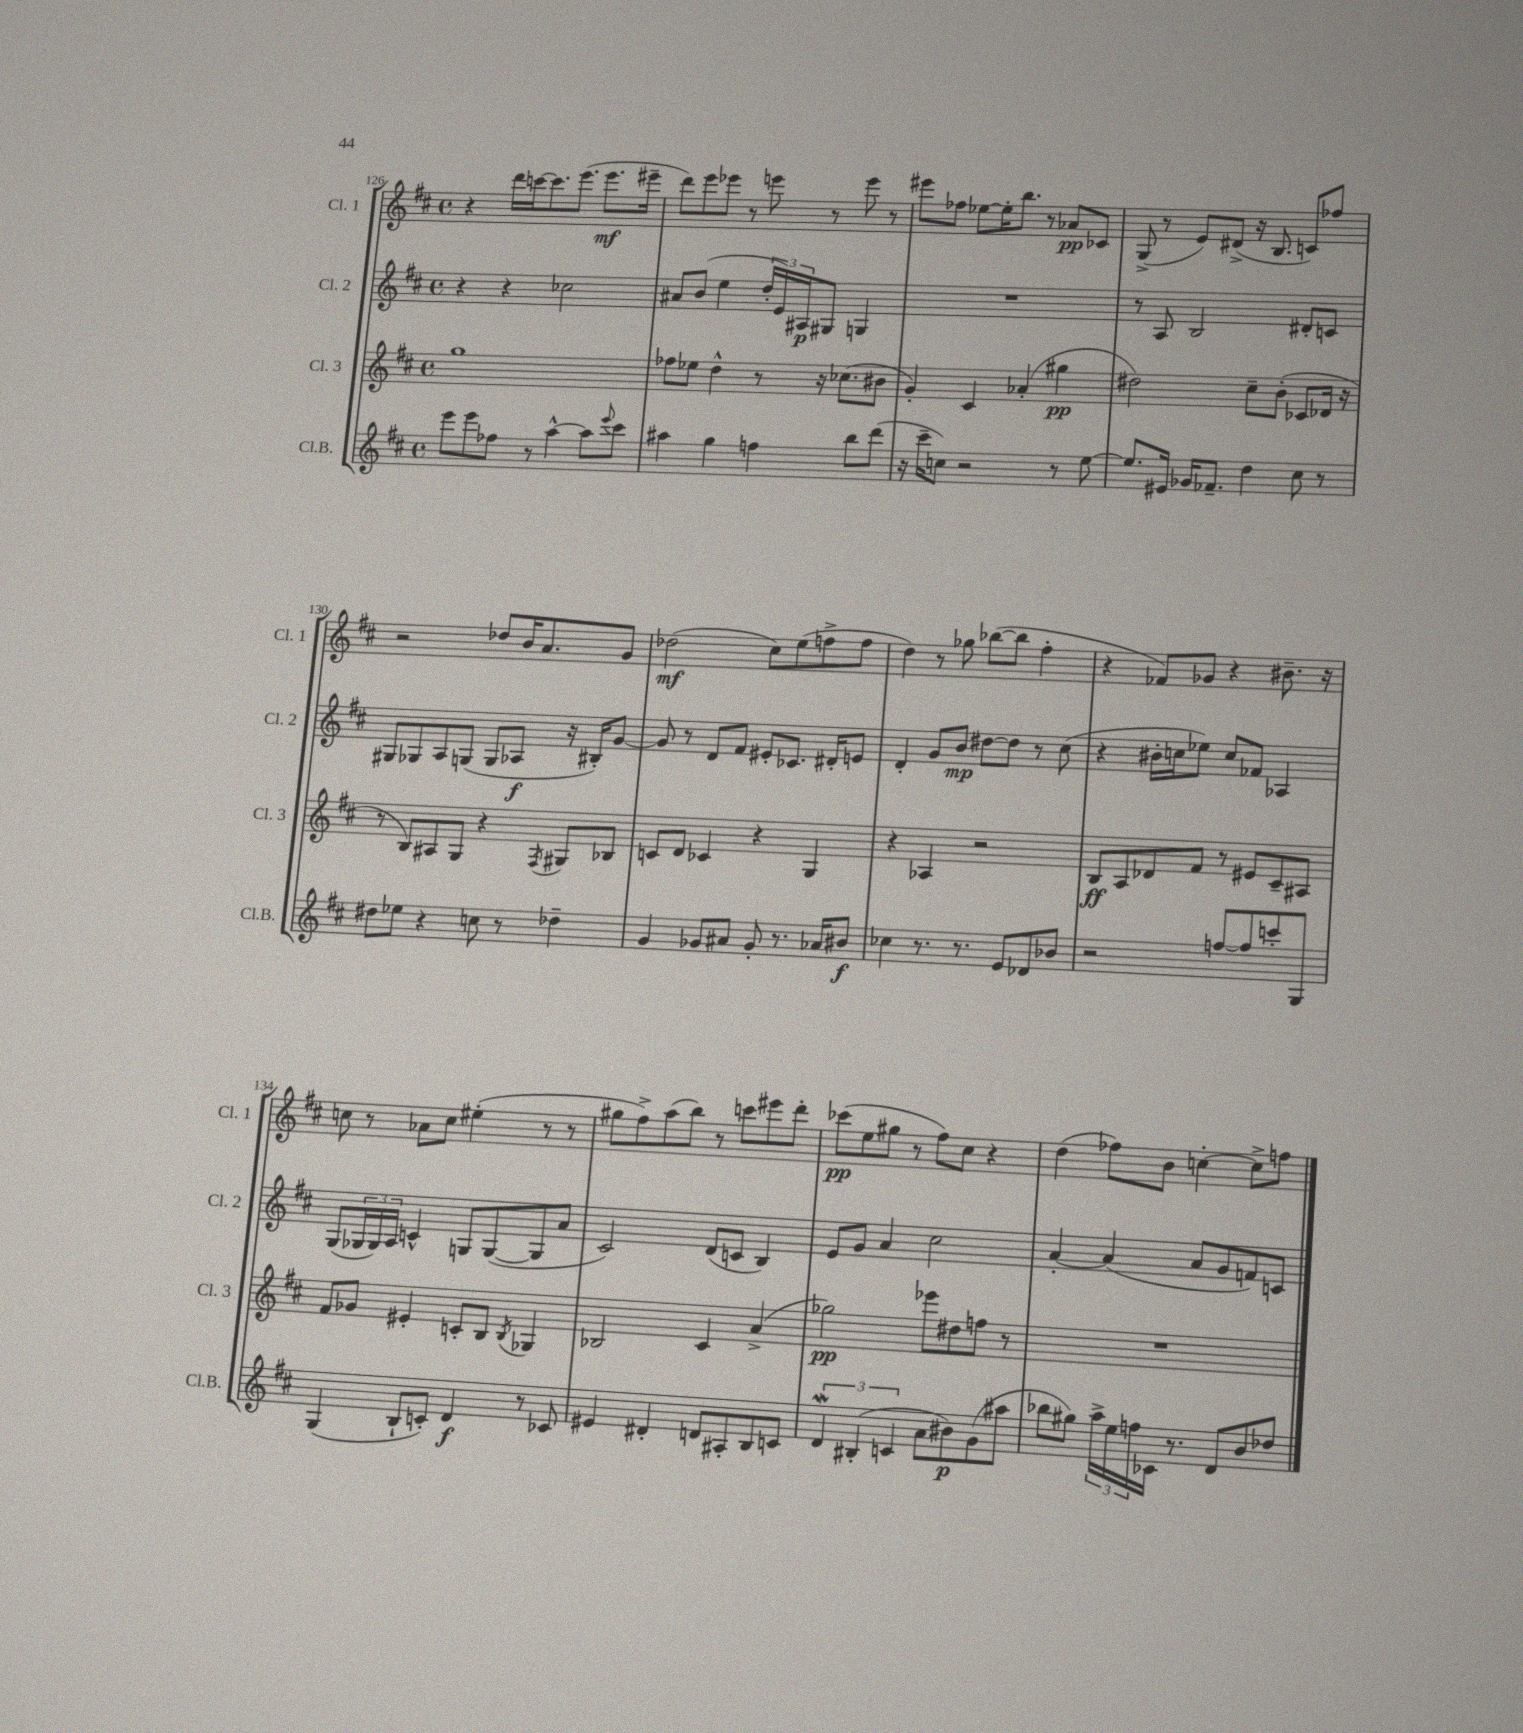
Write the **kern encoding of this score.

**kern	**dynam	**kern	**dynam	**kern	**dynam	**kern	**dynam
*part4	*part4	*part3	*part3	*part2	*part2	*part1	*part1
*staff4	*staff4	*staff3	*staff3	*staff2	*staff2	*staff1	*staff1
*I"Cl.B.	*	*I"Cl. 3	*	*I"Cl. 2	*	*I"Cl. 1	*
*I'Cl.B.	*	*I'Cl. 3	*	*I'Cl. 2	*	*I'Cl. 1	*
*clefG2	*	*clefG2	*	*clefG2	*	*clefG2	*
*k[f#c#]	*	*k[f#c#]	*	*k[f#c#]	*	*k[f#c#]	*
*M4/4	*	*M4/4	*	*M4/4	*	*M4/4	*
*met(c)	*	*met(c)	*	*met(c)	*	*met(c)	*
=126	=126	=126	=126	=126	=126	=126	=126
8eee\L	.	1gg	.	4r	.	4r	.
8eee\	.	.	.	.	.	.	.
8ff-X\J	.	.	.	4r	.	16ddd\LL	.
.	.	.	.	.	.	[16cccn\J	.
8r	.	.	.	.	.	8.ccc\]	.
[4aa^^\	.	.	.	2cc-X\	.	.	.
.	.	.	.	.	.	(8.eee\J	.
8aa\L]	.	.	.	.	.	8.eee\L	mf
8qqeee/	.	.	.	.	.	.	.
8ccc#\J	.	.	.	.	.	.	.
.	.	.	.	.	.	16eee#X~\Jk	.
=127	=127	=127	=127	=127	=127	=127	=127
4aa#X\	.	8ff-X\L	.	8a#X/L	.	8ddd\L)	.
.	.	8ee-X\J	.	(8b/J	.	8eee\	.
4gg\	.	4dd^^\	.	4ee\	.	8eee-X\J	.
.	.	.	.	.	.	8r	.
4ffn\	.	8r	.	24dd'/LL	.	8eeen\	.
.	.	.	.	24e/)	.	.	.
.	.	.	.	24A#X/J	p	.	.
.	.	16r	.	8G#X/J	.	8r	.
.	.	(8.cc-X\L	.	.	.	.	.
8bb\L	.	.	.	4Gn/	.	8eee\	.
(8ddd\J	.	8b#X\J	.	.	.	8r	.
=128	=128	=128	=128	=128	=128	=128	=128
16r	.	4g'/)	.	1r	.	8eee#X\L	.
16ccc#~\KL	.	.	.	.	.	.	.
8ccn\J)	.	.	.	.	.	8ff-X\J	.
2r	.	4c#/	.	.	.	[8ee-X\L	.
.	.	.	.	.	.	16ee-'\K]	.
.	.	.	.	.	.	8.bb\J	.
.	.	(4a-X'/	.	.	.	.	.
.	.	.	.	.	.	8r	.
8r	.	4gg#X\	pp	.	.	8a-X/L	pp
[8ee\	.	.	.	.	.	8c-X/J	.
=129	=129	=129	=129	=129	=129	=129	=129
8.ee/L]	.	2dd#X\)	.	8r	.	(8G^/	.
.	.	.	.	8A/	.	8r	.
16e#X/Jk	.	.	.	.	.	.	.
16g-X/KL	.	.	.	2B/	.	8e/L)	.
8.f-X~/J	.	.	.	.	.	.	.
.	.	.	.	.	.	(8d#X^/J	.
4dd\	.	8cc#~\L	.	.	.	16r	.
.	.	.	.	.	.	8.B/	.
.	.	(8b'\J	.	.	.	.	.
8cc#\	.	8c-X/L	.	8d#X'/L	.	8cn/L)	.
8r	.	16d-X/Jk	.	8cn/J	.	8ff-X/J	.
.	.	16r	.	.	.	.	.
!!LO:LB:g=z
=130	=130	=130	=130	=130	=130	=130	=130
8dd#X\L	.	8r	.	8G#X/L	.	2r	.
8ee-X\J	.	8B/L)	.	8G-X/	.	.	.
4r	.	8A#X/	.	8A/	.	.	.
.	.	8G/J	.	(8Gn/J	.	.	.
8ccn\	.	4r	.	8G/L	.	8dd-X/L	.
8r	.	.	.	8A-X/J	f	16b/K	.
.	.	.	.	.	.	8.a/	.
.	.	8qF#/	.	.	.	.	.
4dd-X~\	.	8G#X/L	.	16r	.	.	.
.	.	.	.	16B#X'/KL)	.	.	.
.	.	8B-X/J	.	[8g/J	.	8g/J	.
=131	=131	=131	=131	=131	=131	=131	=131
4g/	.	8cn/L	.	8g/]	.	(2dd-X\	mf
.	.	8d/J	.	8r	.	.	.
8g-X/L	.	4c-X/	.	8d/L	.	.	.
8a#X/J	.	.	.	8f#/J	.	.	.
8g-'/	.	4r	.	8e#X'/L	.	8cc#\L)	.
8.r	.	.	.	8.c-X/J	.	(8ee\	.
.	.	4G/	.	.	.	8ffn^\	.
16a-X/KL	.	.	.	16d#X'/KL	.	.	.
8b#X/J	f	.	.	8en/J	.	8ff\J	.
=132	=132	=132	=132	=132	=132	=132	=132
4cc-X\	.	4r	.	4d'/	.	4dd\)	.
8.r	.	4A-X/	.	8g/L	.	8r	.
.	.	.	.	8b/J	mp	8gg-X\	.
8.r	.	.	.	.	.	.	.
.	.	2r	.	[8dd#X\L	.	([8bb-X\L	.
8e/L	.	.	.	8dd#\J]	.	8bb-\J]	.
8d-X/	.	.	.	8r	.	4ff#'\	.
8b-X/J	.	.	.	(8cc#\	.	.	.
=133	=133	=133	=133	=133	=133	=133	=133
2r	.	8B/L	ff	4r	.	4r	.
.	.	8A/	.	.	.	.	.
.	.	8d-X/	.	16b#X'\LL	.	8f-X/L)	.
.	.	.	.	16ccn\J	.	.	.
.	.	8f#/J	.	8ee-X\J)	.	8g-X/J	.
[8ffn/L	.	8r	.	8cc/L	.	4r	.
8ff/]	.	8e#X/L	.	8f-X/J	.	.	.
8cccn'/	.	8c#~/	.	4A-X/	.	8.b#X~\	.
8G/J	.	8A#X/J	.	.	.	.	.
.	.	.	.	.	.	16r	.
!!LO:LB:g=z
=134	=134	=134	=134	=134	=134	=134	=134
(4G/	.	8f#/L	.	(8G/L	.	8ccn\	.
.	.	8g-X/J	.	24G-X/L	.	8r	.
.	.	.	.	24G-/)	.	.	.
.	.	.	.	24A/JJ	.	.	.
8B`/L	.	4e#X'/	.	4cn^^/	.	8a-X\L	.
8cn'/J)	.	.	.	.	.	8cc\J	.
4d/	f	8cn'/L	.	8Gn/L	.	(4ee#X'\	.
.	.	8B/J	.	([8G/	.	.	.
.	.	8qB/	.	.	.	.	.
8r	.	4G-X/	.	8G/]	.	8r	.
8c-X/	.	.	.	8a/J	.	8r	.
=135	=135	=135	=135	=135	=135	=135	=135
4e#X/	.	2B-X/	.	2c#/)	.	8gg#X\L	.
.	.	.	.	.	.	8ff#^\)	.
4d#X'/	.	.	.	.	.	(8aa\	.
.	.	.	.	.	.	8bb\J)	.
8dn/L	.	4c#/	.	(8d/L	.	8r	.
8A#X'/	.	.	.	8cn/J	.	8cccn\L	.
8B/	.	(4a^/	.	4B/)	.	8eee#X\	.
8cn/J	.	.	.	.	.	8ddd'\J	.
=136	=136	=136	=136	=136	=136	=136	=136
6dw/	.	2gg-X\)	pp	8e/L	.	(8ccc-X\L	pp
.	.	.	.	8g/J	.	8ee\	.
(6B#X'/	.	.	.	.	.	.	.
.	.	.	.	4a/	.	8gg#X\J	.
6cn/	.	.	.	.	.	.	.
.	.	.	.	.	.	8r	.
8a\L	.	8eee-X\L	.	2cc#\	.	8ff#\L)	.
8b#X\)	p	8dd#X\	.	.	.	8cc#\J	.
(8g\	.	8ffn\J	.	.	.	4r	.
8aa#X\J	.	8r	.	.	.	.	.
=137	=137	=137	=137	=137	=137	=137	=137
8bb-X\L	.	1r	.	[4a'/	.	(4dd\	.
8gg#X\J)	.	.	.	.	.	.	.
24aa^\LL	.	.	.	(4a/]	.	8ff-X\L)	.
24ee\	.	.	.	.	.	.	.
24ffn\	.	.	.	.	.	.	.
16c-X\JJ	.	.	.	.	.	8b\J	.
8.r	.	.	.	.	.	.	.
.	.	.	.	8a/L	.	[4ccn'\	.
8d/L	.	.	.	8g/	.	.	.
8b/	.	.	.	8fn/)	.	8cc^\L]	.
8dd-X/J	.	.	.	8cn/J	.	8ffn\J	.
==	==	==	==	==	==	==	==
*-	*-	*-	*-	*-	*-	*-	*-
